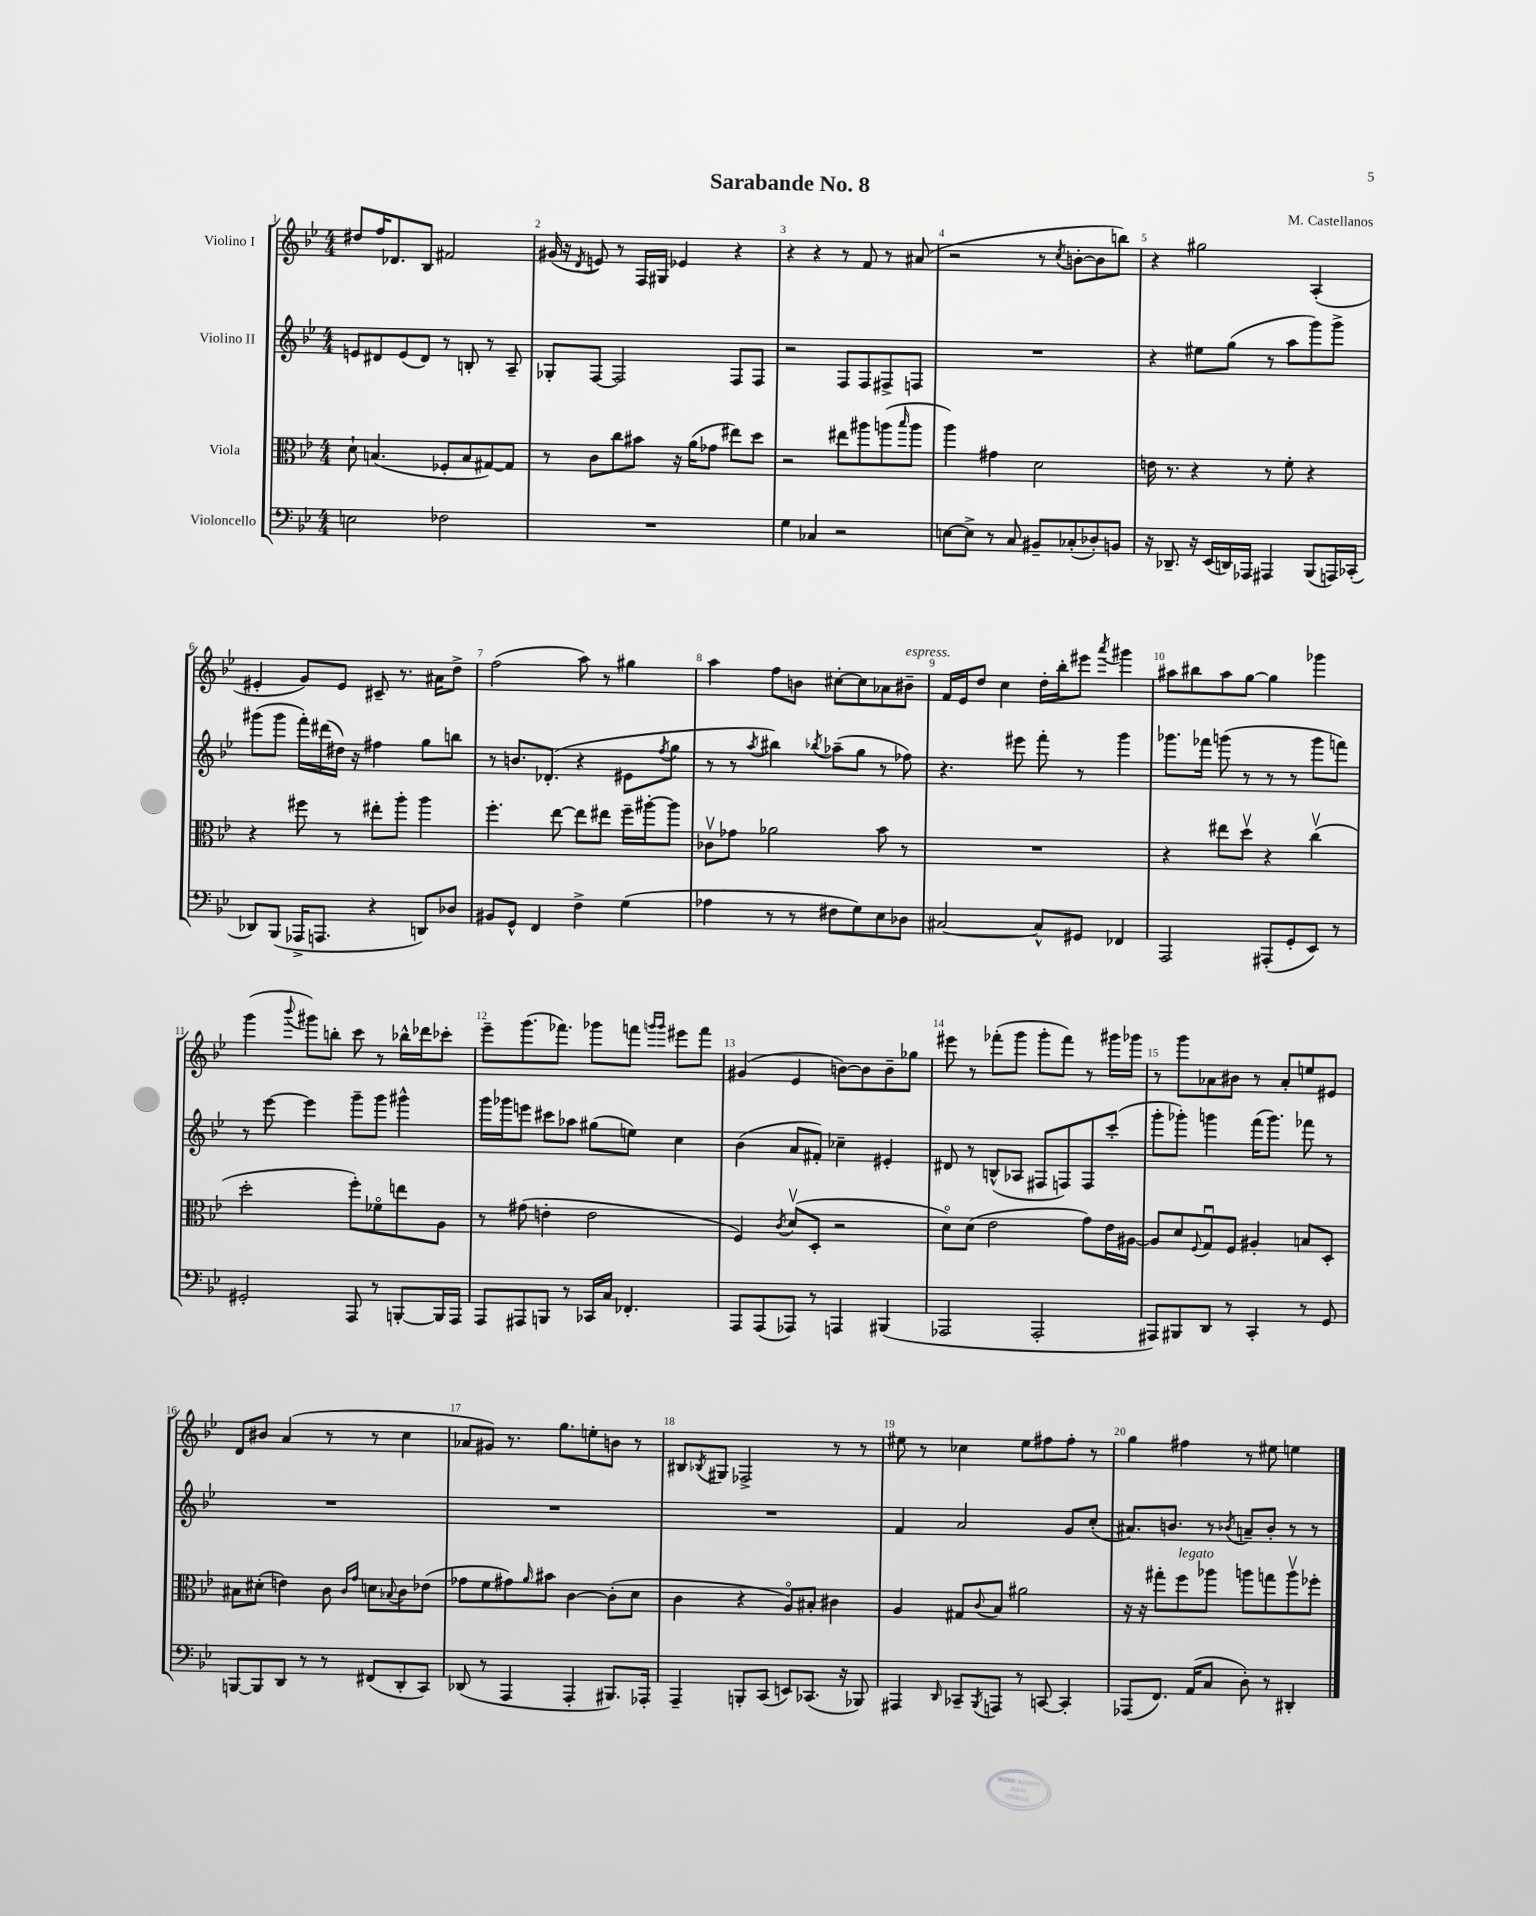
\header { title = "Sarabande No. 8" composer = "M. Castellanos" }
<<
\new StaffGroup <<
\new Staff = "s0" \with { instrumentName = "Violino I" } {
    \clef treble \key bes \major \numericTimeSignature \time 4/4
    dis''8 f''16 des'8. bes8 fis'2 |
    gis'16( r16 \acciaccatura { d'8 } e'8) r8 f16 gis16 ees'4 r4 |
    r4 r4 r8 f'8 r8 ais'8( |
    r2 r8 \acciaccatura { c''8 } b'8~-. b'8 b''8) |
    r4 gis''2 a4-.( |
    eis'4-. g'8) eis'8 cis'8-- r8. ais'16 d''8-> |
    f''2( a''8) r8 gis''4 |
    a''4 f''8 b'8 cis''8~-. cis''8 aes'8 bis'8--^\markup { \italic "espress." } |
    f'16 ees'16 d''8 c''4 d''16-. bes''16-. eis'''8 \acciaccatura { a'''8 } gis'''4 |
    ais''8 bis''8 ais''8 g''8~ g''4 ges'''4 |
    g'''4( \appoggiatura { bes'''8 } gis'''8) b''8-. c'''8 r8 bes''16-^ des'''16 ces'''8-. |
    ees'''8-- g'''8.( fes'''8.) ges'''8 f'''8 \grace { g'''16 g'''16 } eis'''8 f'''8 |
    gis'4( ees'4 b'8~) b'8 b'8-- ges''8 |
    eis'''8 r8 fes'''8-.( g'''8 g'''8-. fes'''8) r8 gis'''16 ges'''16 |
    r8 g'''8 aes'8 bis'8 r8 aes'8-. e''8 eis'8 |
    d'8 bis'8 a'4( r8 r8 c''4 |
    aes'8 gis'8) r8. g''8. e''8-. b'8 r8 |
    bis8 \acciaccatura { bes8 } gis8 fes2-> r8 r8 |
    eis''8 r8 ces''4 eis''8 fis''8 fis''8-. r8 |
    g''4 fis''4 r8 eis''8 e''4 \bar "|." |
}
\new Staff = "s1" \with { instrumentName = "Violino II" } {
    \clef treble \key bes \major \numericTimeSignature \time 4/4
    e'8 dis'8 e'8( dis'8) r8 b8-. r8 a8-- |
    ges8-. f8~ f2 f8 f8 |
    r2 f8 f8 fis8-> f8 |
    R1 |
    r4 eis''8 g''8( r8 a''8 g'''8) g'''8-> |
    gis'''8( gis'''8 f'''16-.) dis'''16( dis''16) r16 fis''4 g''8 b''8 |
    r8 b'8. des'8.-.( r4 eis'8 \acciaccatura { f''8 } g''8 |
    r8 r8 \acciaccatura { a''8 } bis''4) \acciaccatura { bes''8 } aes''8--( g''8 r8 fes''8) |
    r4. eis'''8 f'''8-. r8 g'''4 |
    ges'''8. fes'''16 g'''8( r8 r8 r8 g'''8 f'''8) |
    r8 ees'''8~ ees'''4 g'''8-- g'''8 gis'''4-^ |
    g'''16 ges'''16 e'''8 cis'''8 aes''8 gis''8( e''8) c''4 |
    bes'4( a'8 fis'8-.) ces''4-- eis'4-. |
    dis'8 r8 b8-^( aes8 fis8 f8) f8 c'''8-.( |
    g'''8-. ges'''8-.) g'''4 f'''16( g'''8.) fes'''8 r8 |
    R1 |
    R1 |
    R1 |
    f'4 a'2 g'8 c''8-.( |
    ais'8.) b'8. r8 \acciaccatura { bes'8 } a'8-- bes'8-. r8 r8 \bar "|." |
}
\new Staff = "s2" \with { instrumentName = "Viola" } {
    \clef alto \key bes \major \numericTimeSignature \time 4/4
    d'8-! b4.( fes8-. b8 gis8~) gis8 |
    r8 c'8 c''8 bis'8 r16 a'16( ges'8 eis''8) d''8 |
    r2 eis''8 ais''8 a''8( \grace { bes''16 } a''8 |
    a''4) gis'4 d'2 |
    e'16 r8. r4 r8 f'8-. r4 |
    r4 fis''8 r8 eis''8-. a''8-. a''4 |
    f''4.-. ees''8~ ees''8 eis''8 f''16-- ais''16~-. ais''8 |
    ces'8\upbow ges'8 aes'2 bes'8 r8 |
    R1 |
    r4 eis''8 d''8\upbow r4 c''4\upbow( |
    d''2-. f''8-.) fes'8\flageolet e''8 a8 |
    r8 gis'8( e'4-. e'2 |
    f4) \acciaccatura { c'8 } d'8\upbow( d8-. r2 |
    d'8\flageolet) d'8( ees'2 g'8) ees'16 ais16~ |
    ais8 d'8 \appoggiatura { f8 } g8\downbow f8 ais4-. b8 d8-. |
    bis8 dis'8-.( e'4) c'8 \grace { c'16 g'16 } d'8 \appoggiatura { bes8 } c'8 ees'8( |
    ges'8 f'8 gis'8) \grace { a'16 } bis'8 c'4~ c'8-.( d'8 |
    c'4 r4 a8\flageolet) bis8-. cis'4 |
    a4 gis8 \appoggiatura { c'8 } bes8 ais'2 |
    r16 r16 gis''8-. f''8^\markup { \italic "legato" } aes''8 a''8 g''8 a''8\upbow fes''8-. \bar "|." |
}
\new Staff = "s3" \with { instrumentName = "Violoncello" } {
    \clef bass \key bes \major \numericTimeSignature \time 4/4
    e2 fes2 |
    R1 |
    g4 ces4 r2 |
    e8~ e8-> r8 c8 bis,8-- ces8-.( des8-.) b,8 |
    r16 des,8.-- r16 ees,16( d,16) aes,,16 ais,,4 bes,,8( a,,16) ces,16-.( |
    des,8) bes,,8( aes,,16-> a,,8. r4 d,8) des8 |
    bis,8 g,8-^ f,4 f4-> g4( |
    aes4 r8 r8 fis8 g8) ees8 des8 |
    cis2~ cis8-^ gis,8 fes,4 |
    a,,2 ais,,8-.( g,8-. ees,8) r8 |
    gis,2-. a,,8 r8 b,,8~-. b,,16 a,,16 |
    a,,8 ais,,8 b,,8 r8 ces,16 c16 fes,4.-. |
    a,,8 a,,8( aes,,8) r8 a,,4 bis,,4( |
    aes,,2 aes,,2-. |
    ais,,8) bis,,8 d,8 r8 c,4-. r8 g,8 |
    b,,8~ b,,8 d,8 r8 r8 fis,8( d,8-. c,8) |
    des,8( r8 a,,4 a,,4-. bis,,8.) aes,,16-. |
    a,,4-- b,,8-. c,8( e,8) ces,8.( r16 bes,,8) |
    ais,,4 \grace { d,16 } ces,8-- \acciaccatura { bes,,8 } a,,8 r8 c,8~ c,4-. |
    aes,,8( f,8.) a,16( c8 d8-.) r8 dis,4-. \bar "|." |
}
>>
>>
\layout { \context { \Score \override BarNumber.break-visibility = ##(#f #t #t) barNumberVisibility = #all-bar-numbers-visible } }
